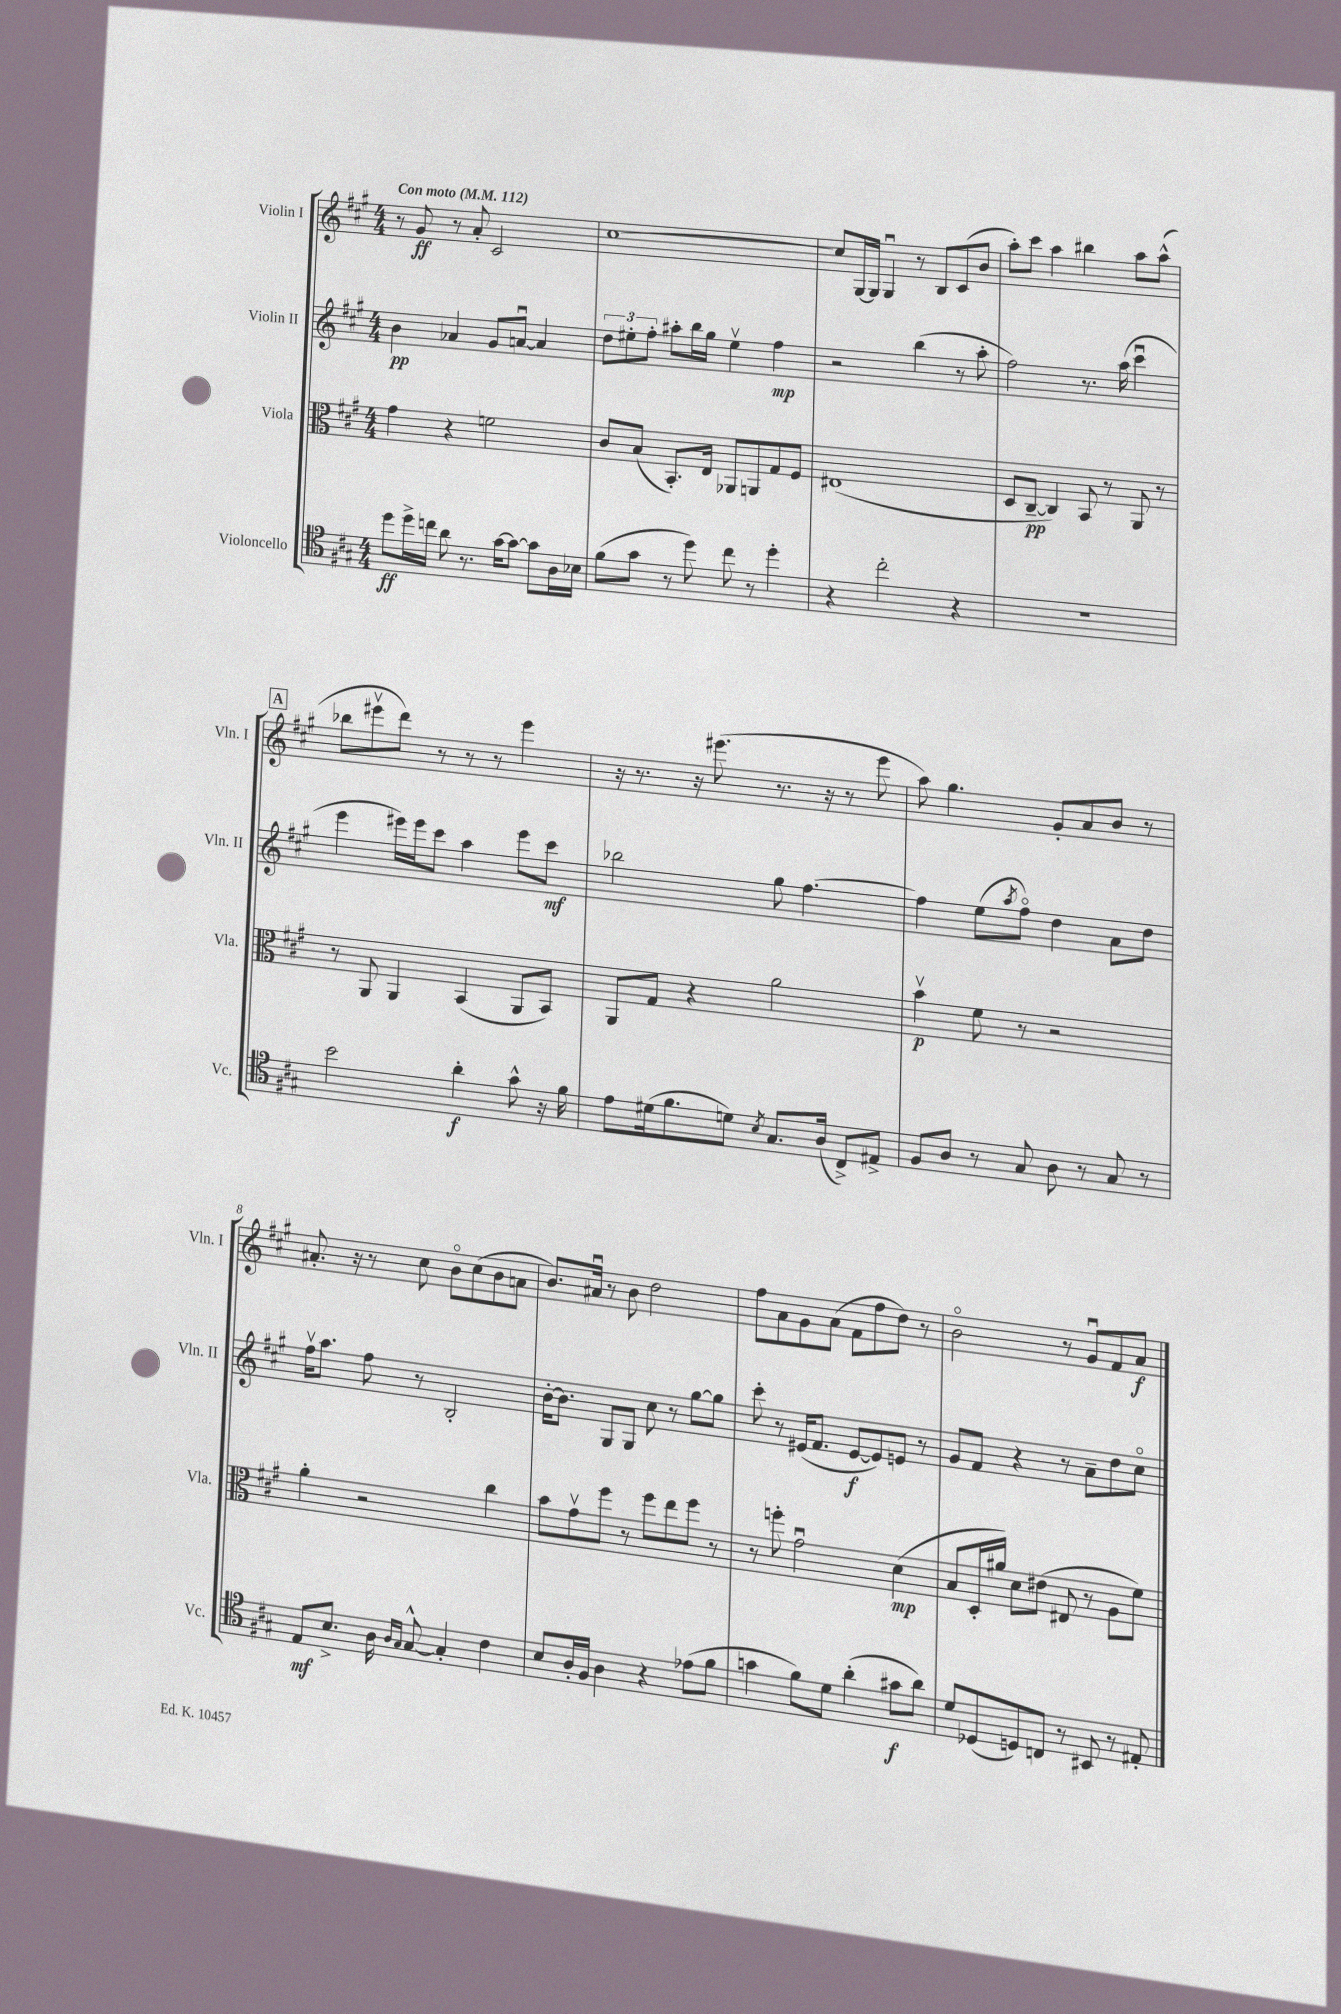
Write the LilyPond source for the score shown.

<<
\new StaffGroup <<
\new Staff = "s0" \with { instrumentName = "Violin I" shortInstrumentName = "Vln. I" } {
    \clef treble \key a \major \numericTimeSignature \time 4/4 \tempo "Con moto" 4 = 112
    r8 gis'8\ff r8 a'8-. cis'2 |
    cis''1~ |
    cis''8 gis16~ gis16 gis4\downbow r8 b8 cis'8( b'8 |
    a''8-.) cis'''8 a''4 bis''4 a''8 a''8-^( |
    \mark \markup { \box "A" } bes''8 eis'''8\upbow d'''8) r8 r8 r8 eis'''4 |
    r16 r8. r16 eis'''8.( r8. r16 r8 eis'''8 |
    a''8) gis''4. gis'8-. a'8 b'8 r8 |
    ais'8.-. r16 r8 cis''8 b'8\flageolet cis''8( b'8 a'8 |
    b'8.) ais'16\downbow r8 b'8 d''2 |
    fis''8 a'8 gis'8 a'8( fis'8 fis''8 d''8) r8 |
    b'2\flageolet r8 gis'8\downbow fis'8 a'8\f \bar "|." |
}
\new Staff = "s1" \with { instrumentName = "Violin II" shortInstrumentName = "Vln. II" } {
    \clef treble \key a \major \numericTimeSignature \time 4/4
    b'4\pp aes'4 gis'8 a'8~\downbow a'4 |
    \tuplet 3/2 { d''8 eis''8-. fis''8-. } ais''8-. b''16 gis''16 eis''4\upbow fis''4\mp |
    r2 b''4( r8 a''8-. |
    fis''2) r8. a''16( cis'''4\downbow |
    \mark \markup { \box "A" } e'''4 eis'''16) eis'''16 cis'''8 a''4 eis'''8 cis'''8\mf |
    bes''2 gis''8 fis''4.~ |
    fis''4 e''8( \acciaccatura { a''8 } fis''8\flageolet) d''4 a'8 d''8 |
    fis''16\upbow a''8. fis''8 r8 b2-. |
    b'16~-. b'8. gis8 gis8 cis''8 r8 gis''8~ gis''8 |
    cis'''8-. r8 eis'16( fis'8. eis'8~\f eis'8) e'8 r8 |
    gis'8 fis'8 r4 r8 a'8-- d''8 cis''8\flageolet \bar "|." |
}
\new Staff = "s2" \with { instrumentName = "Viola" shortInstrumentName = "Vla." } {
    \clef alto \key a \major \numericTimeSignature \time 4/4
    gis'4 r4 f'2 |
    cis'8 b8( b,8.-.) e16 aes,8 a,8 gis8 fis8 |
    eis1( |
    d8 cis8~--\pp cis4) b,8 r8 a,8 r8 |
    \mark \markup { \box "A" } r8 a,8 a,4 b,4( a,8 b,8) |
    a,8 gis8 r4 a'2 |
    b'4\upbow\p fis'8 r8 r2 |
    a'4-. r2 cis''4 |
    b'8 gis'8\upbow fis''8 r8 fis''8 e''8 fis''8 r8 |
    r8 f''8-. gis'2\downbow d'4\mp( |
    b8 d16-. ais'16) d'8 eis'8( eis8 r8 a8 fis'8) \bar "|." |
}
\new Staff = "s3" \with { instrumentName = "Violoncello" shortInstrumentName = "Vc." } {
    \clef tenor \key a \major \numericTimeSignature \time 4/4
    d''8\ff d''16-> c''16 a'8 r8. gis'16~ gis'8~ gis'8 a16 bes16 |
    fis'8( gis'8 r8 d''8) cis''8 r8 d''4-. |
    r4 cis''2-. r4 |
    R1 |
    \mark \markup { \box "A" } b'2 a'4-.\f gis'8-^ r16 fis'16 |
    e'8 dis'16( fis'8. d'8) \acciaccatura { b8 } gis8. a16( cis8->) eis8-> |
    fis8 a8 r8 gis8 a8 r8 gis8 r8 |
    e8\mf b8.-> a16 \grace { a16 gis16 } gis8~-^ gis4-. cis'4 |
    b8 a16-. fis16 a4 r4 ees'8( fis'8 |
    g'4 fis'8) d'8 a'4-.( gis'8\f a'8) |
    d'8 des8( d8) c8 r8 bis,8 r8 eis8-. \bar "|." |
}
>>
>>
